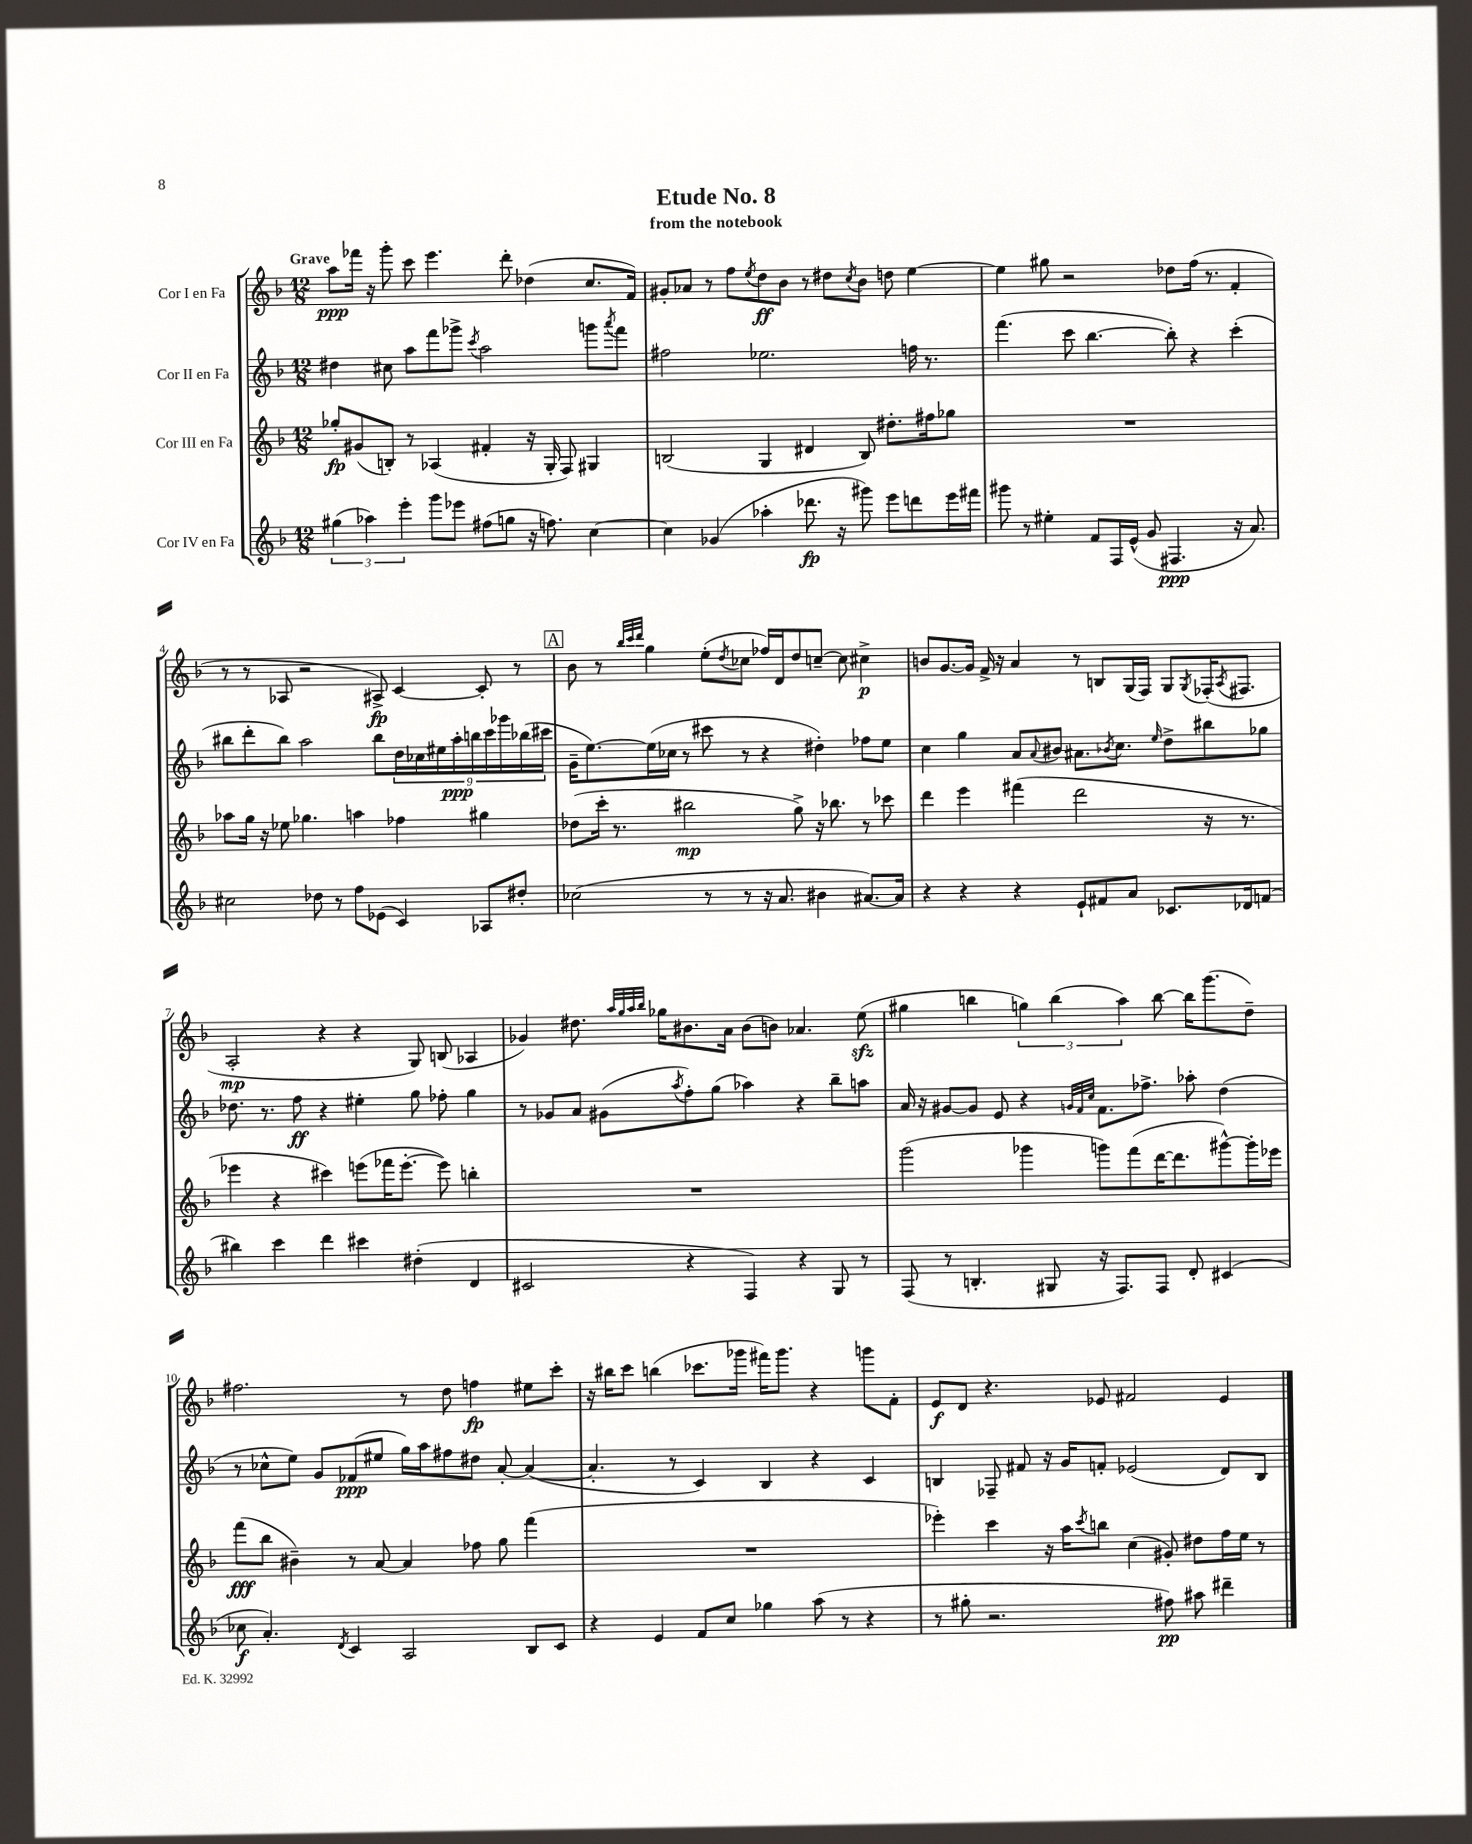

**kern	**dynam	**kern	**dynam	**kern	**dynam	**kern	**dynam
*part4	*part4	*part3	*part3	*part2	*part2	*part1	*part1
*staff4	*staff4	*staff3	*staff3	*staff2	*staff2	*staff1	*staff1
*I"Cor IV en Fa	*	*I"Cor III en Fa	*	*I"Cor II en Fa	*	*I"Cor I en Fa	*
*clefG2	*	*clefG2	*	*clefG2	*	*clefG2	*
*k[b-]	*	*k[b-]	*	*k[b-]	*	*k[b-]	*
*M12/8	*	*M12/8	*	*M12/8	*	*M12/8	*
=1	=1	=1	=1	=1	=1	=1	=1
!	!	!	!	!	!	!LO:TX:a:B:t=Grave	!
(6gg#X\	.	8gg-X'/L	fp	4dd#X\	.	8aa\L	ppp
.	.	(8g#X/	.	.	.	16fff-X\Jk	.
6aa-X\)	.	.	.	.	.	.	.
.	.	.	.	.	.	16r	.
.	.	8Bn'/J)	.	8cc#X\	.	8ggg'\	.
6eee'\	.	.	.	.	.	.	.
.	.	8r	.	8aa\L	.	8ccc\	.
8ggg\L	.	(4A-X/	.	8fff\	.	4.eee\	.
8eee-X\J	.	.	.	8ggg-X^\J	.	.	.
.	.	.	.	8qccc/	.	.	.
(8ff#X\L	.	4f#X'/	.	2aa\	.	.	.
8ggn\J	.	.	.	.	.	8ddd'\	.
16r	.	16r	.	.	.	(4dd-X\	.
8.ffn\)	.	16G'/	.	.	.	.	.
.	.	8F/)	.	.	.	.	.
[4cc\	.	4G#X/	.	8gggn\L	.	8.cc/L	.
.	.	.	.	8qaaa/	.	.	.
.	.	.	.	8fff\J	.	.	.
.	.	.	.	.	.	16f/Jk)	.
=2	=2	=2	=2	=2	=2	=2	=2
4cc\]	.	(2Bn/	.	2ff#X\	.	8g#X'/L	.
.	.	.	.	.	.	8a-X/J	.
(4g-X/	.	.	.	.	.	8r	.
.	.	.	.	.	.	8ff\L	.
.	.	.	.	.	.	8qee/	.
4aa-X'\	.	4G/	.	2.ee-X\	.	8dd\	ff
.	.	.	.	.	.	8b-\J	.
8.ddd-X\	fp	4d#X/	.	.	.	8r	.
.	.	.	.	.	.	8dd#X\L	.
16r	.	.	.	.	.	.	.
.	.	.	.	.	.	8qcc/	.
8ggg#X\)	.	8B/)	.	.	.	8b-\J	.
8eee\L	.	8.dd#X'\L	.	.	.	8ddn\	.
8dddn\	.	.	.	16ffn\	.	[4ee\	.
.	.	16ff#X\k	.	8.r	.	.	.
16eee\L	.	8gg-X\J	.	.	.	.	.
16fff#X\JJ	.	.	.	.	.	.	.
=3	=3	=3	=3	=3	=3	=3	=3
8ggg#X\	.	1.r	.	(4.fff\	.	4ee\]	.
8r	.	.	.	.	.	.	.
4ee#X'\	.	.	.	.	.	8gg#X\	.
.	.	.	.	8ccc\	.	2r	.
8f/L	.	.	.	[4.bb-\	.	.	.
16F/L	.	.	.	.	.	.	.
(16e^^/JJ	.	.	.	.	.	.	.
8g/	.	.	.	.	.	.	.
4.F#X/	ppp	.	.	8bb-'\])	.	8dd-X\L	.
.	.	.	.	4r	.	(16ff\Jk	.
.	.	.	.	.	.	8.r	.
16r	.	.	.	(4ccc'\	.	4f'/	.
8.a/)	.	.	.	.	.	.	.
!!LO:LB:g=z
=4	=4	=4	=4	=4	=4	=4	=4
2cc#X\	.	8aa-X\L	.	8bb#X\L	.	8r	.
.	.	16gg\Jk	.	8ddd'\	.	8r	.
.	.	16r	.	.	.	.	.
.	.	8ee-X\	.	8bb#\J)	.	8A-X/	.
.	.	4.gg-X\	.	2aa\	.	2r	.
8dd-X\	.	.	.	.	.	.	.
8r	.	.	.	.	.	.	.
8ff\L	.	4aan\	.	.	.	.	.
(8e-X\J	.	.	.	8bb#\L	.	8A#X^/)	fp
4c/)	.	4ff-X\	.	18dd\L	.	[4c/	.
.	.	.	.	18cc-X\	.	.	.
.	.	.	.	18ee#X\	.	.	.
.	.	.	.	18aa'\	ppp	.	.
.	.	.	.	18bbn\	.	.	.
8A-X/L	.	4gg#X\	.	.	.	8c'/]	.
.	.	.	.	18ccc\	.	.	.
.	.	.	.	18ggg-X\	.	.	.
8dd#X'/J	.	.	.	.	.	8r	.
.	.	.	.	(18bb-X\	.	.	.
.	.	.	.	18ccc#X\JJ	.	.	.
!!LO:REH:place=s1:t=A
=5	=5	=5	=5	=5	=5	=5	=5
(2cc-X\	.	(8dd-X\L	.	16g~\KL	.	8b-\	.
.	.	.	.	[8.ee\)	.	.	.
.	.	16ccc'\Jk	.	.	.	8r	.
.	.	8.r	.	.	.	.	.
.	.	.	.	.	.	32qqbb-/LLL	.
.	.	.	.	.	.	32qqccc/	.
.	.	.	.	.	.	32qqddd/JJJ	.
.	.	.	.	(16ee\L]	.	4gg\	.
.	.	.	.	16cc-X\JJ	.	.	.
.	.	2bb#X\	mp	8r	.	.	.
8r	.	.	.	8ccc#X\	.	(8ee'\L	.
.	.	.	.	.	.	8qdd/	.
8r	.	.	.	8r	.	8cc-X\J	.
16r	.	.	.	4r	.	16ff-X/LL)	.
8.a/	.	.	.	.	.	16d/J	.
.	.	8gg^\)	.	.	.	8dd/	.
4b#X\	.	16r	.	4dd#X'\)	.	[8ccn~/J	.
.	.	8.bb-X\	.	.	.	.	.
.	.	.	.	.	.	8cc\]	.
[8.a#X/L)	.	8r	.	8ff-X\L	.	4cc#X^\	p
.	.	8ccc-X\	.	8ee\J	.	.	.
16a#/Jk]	.	.	.	.	.	.	.
=6	=6	=6	=6	=6	=6	=6	=6
4r	.	4ddd\	.	4cc\	.	8bn/L	.
.	.	.	.	.	.	[8.g/	.
4r	.	4eee\	.	4gg\	.	.	.
.	.	.	.	.	.	16g/Jk]	.
.	.	.	.	.	.	16f^/	.
.	.	.	.	.	.	16r	.
4r	.	(4fff#X\	.	8a/L	.	4a/	.
.	.	.	.	8qqa/	.	.	.
.	.	.	.	8b#X/J	.	.	.
8e`/L	.	2ddd\	.	8.a#X\L	.	8r	.
8f#X/	.	.	.	.	.	8Bn/L	.
.	.	.	.	8qb-X/	.	.	.
.	.	.	.	8.cc\J	.	.	.
8a/J	.	.	.	.	.	(16G/L	.
.	.	.	.	.	.	16F/JJ)	.
.	.	.	.	16qqee/	.	.	.
8.c-X/L	.	.	.	8dd^\L	.	8G/L	.
.	.	.	.	.	.	8qG/	.
.	.	16r	.	8bb#X\	.	(16F-X'/K	.
.	.	.	.	.	.	8qA/	.
16d-X/k	.	8.r	.	.	.	8.F#X/J	.
(8fn/J	.	.	.	8gg-X\J	.	.	.
!!LO:LB:g=z
=7	=7	=7	=7	=7	=7	=7	=7
4bb#X\)	.	4eee-X\	.	8.dd-X\	.	2A'/	mp
.	.	.	.	8.r	.	.	.
4ccc\	.	4r	.	.	.	.	.
.	.	.	.	8ff\	ff	.	.
4ddd\	.	4ccc#X\)	.	4r	.	4r	.
4ccc#X\	.	(8eeen\L	.	4ee#X'\	.	4r	.
.	.	16fff-X\K	.	.	.	.	.
.	.	[8.eee'\J	.	.	.	.	.
(4dd#X'\	.	.	.	8gg\	.	8G/)	.
.	.	8eee\])	.	8ff-X'\	.	(8Bn/	.
4d/	.	4bbn'\	.	4gg\	.	4A-X/	.
=8	=8	=8	=8	=8	=8	=8	=8
2c#X/	.	1.r	.	8r	.	4g-X/)	.
.	.	.	.	8g-X/L	.	.	.
.	.	.	.	8a/J	.	8.dd#X\	.
.	.	.	.	(8g#X\L	.	.	.
.	.	.	.	.	.	32qqaa/LLL	.
.	.	.	.	.	.	32qqgg/	.
.	.	.	.	.	.	32qqaa/	.
.	.	.	.	.	.	32qqbb-/JJJ	.
.	.	.	.	.	.	16gg-X\KL	.
.	.	.	.	8qaa/	.	.	.
4r	.	.	.	8ff'\)	.	8.b#X\	.
.	.	.	.	(8gg\J	.	.	.
.	.	.	.	.	.	16a\Jk	.
4F/)	.	.	.	4aa-X\)	.	(8b#\L	.
.	.	.	.	.	.	8bn\J)	.
4r	.	.	.	4r	.	4.a-X/	.
8G/	.	.	.	8bb-~\L	.	.	.
8r	.	.	.	8aan\J	.	(8eezz\	.
=9	=9	=9	=9	=9	=9	=9	=9
(8F/	.	(2ggg\	.	16a/	.	4gg#X\	.
.	.	.	.	16r	.	.	.
8r	.	.	.	[8g#X/L	.	.	.
4.Bn'/	.	.	.	8g#/J]	.	4bbn\	.
.	.	.	.	8e/	.	.	.
.	.	4ggg-X\	.	4r	.	6ggn\)	.
8G#X/	.	.	.	.	.	.	.
.	.	.	.	.	.	(6bb\	.
.	.	.	.	32qqgn/LLL	.	.	.
.	.	.	.	32qqf/	.	.	.
.	.	.	.	32qqcc/JJJ	.	.	.
16r	.	8gggn\L)	.	8.f\L	.	.	.
8.F/L)	.	.	.	.	.	.	.
.	.	.	.	.	.	6aa\)	.
.	.	(8fff\	.	.	.	.	.
.	.	.	.	8.ff-X^\J	.	.	.
8F/J	.	[16ddd\K	.	.	.	[8bb\	.
.	.	8.ddd\]	.	.	.	.	.
8d'/	.	.	.	8aa-X'\	.	16bb\KL]	.
.	.	.	.	.	.	(8.ggg\	.
(4c#X/	.	[8ggg#X^^\)	.	(4dd\	.	.	.
.	.	16ggg#'\L]	.	.	.	8dd~\J)	.
.	.	16eee-X\JJ	.	.	.	.	.
!!LO:LB:g=z
=10	=10	=10	=10	=10	=10	=10	=10
8cc-X\	f	(8fff\L	fff	8r	.	2.ff#X\	.
4.a'/)	.	8bb-\J	.	8cc-X^^\L	.	.	.
.	.	4b#X~\)	.	8ee\J)	.	.	.
.	.	.	.	8g/L	.	.	.
8qd/	.	.	.	.	.	.	.
4c/	.	8r	.	(8f-X/	ppp	.	.
.	.	[8a/	.	8ee#X/J	.	.	.
2A/	.	4a/]	.	16gg\LL)	.	8r	.
.	.	.	.	16aa\J	.	.	.
.	.	.	.	8ff#X\	.	8dd\	.
.	.	8ff-X\	.	8dd#X\J	.	4ffn\	fp
.	.	8gg\	.	[8a'/	.	.	.
8B-/L	.	(4fff\	.	(4a/_	.	8ee#X\L	.
8c/J	.	.	.	.	.	8ccc'\J	.
=11	=11	=11	=11	=11	=11	=11	=11
4r	.	1.r	.	4.a'/]	.	16r	.
.	.	.	.	.	.	16bb#X\KL	.
.	.	.	.	.	.	8ccc\J	.
4e/	.	.	.	.	.	(4bbn\	.
.	.	.	.	8r	.	.	.
8f/L	.	.	.	4c/)	.	8.ccc-X\L	.
8cc/J	.	.	.	.	.	.	.
.	.	.	.	.	.	16ggg-X\Jk	.
4gg-X\	.	.	.	4B-/	.	16fff#X\KL)	.
.	.	.	.	.	.	8.ggg-\J	.
(8aa\	.	.	.	4r	.	4r	.
8r	.	.	.	.	.	.	.
4r	.	.	.	4c/	.	8gggn\L	.
.	.	.	.	.	.	8f'\J	.
=12	=12	=12	=12	=12	=12	=12	=12
8r	.	4eee-X'\)	.	4Bn/	.	8e/L	f
8gg#X'\	.	.	.	.	.	8d/J	.
2.r	.	4ccc\	.	8F-X~/	.	4.r	.
.	.	.	.	8f#X/	.	.	.
.	.	16r	.	16r	.	.	.
.	.	16aa\KL	.	16g/KL	.	.	.
.	.	8qccc/	.	.	.	.	.
.	.	8bbn\J	.	8fn'/J	.	8e-X/	.
.	.	(4cc\	.	(2e-X/	.	2f#X/	.
8ff#X\)	pp	8g#X'/)	.	.	.	.	.
8aa#X\	.	8dd#X\L	.	.	.	.	.
4ddd#X~\	.	16ff\L	.	8d/L)	.	4e-/	.
.	.	16ee\JJ	.	.	.	.	.
.	.	8r	.	8B/J	.	.	.
==	==	==	==	==	==	==	==
*-	*-	*-	*-	*-	*-	*-	*-
